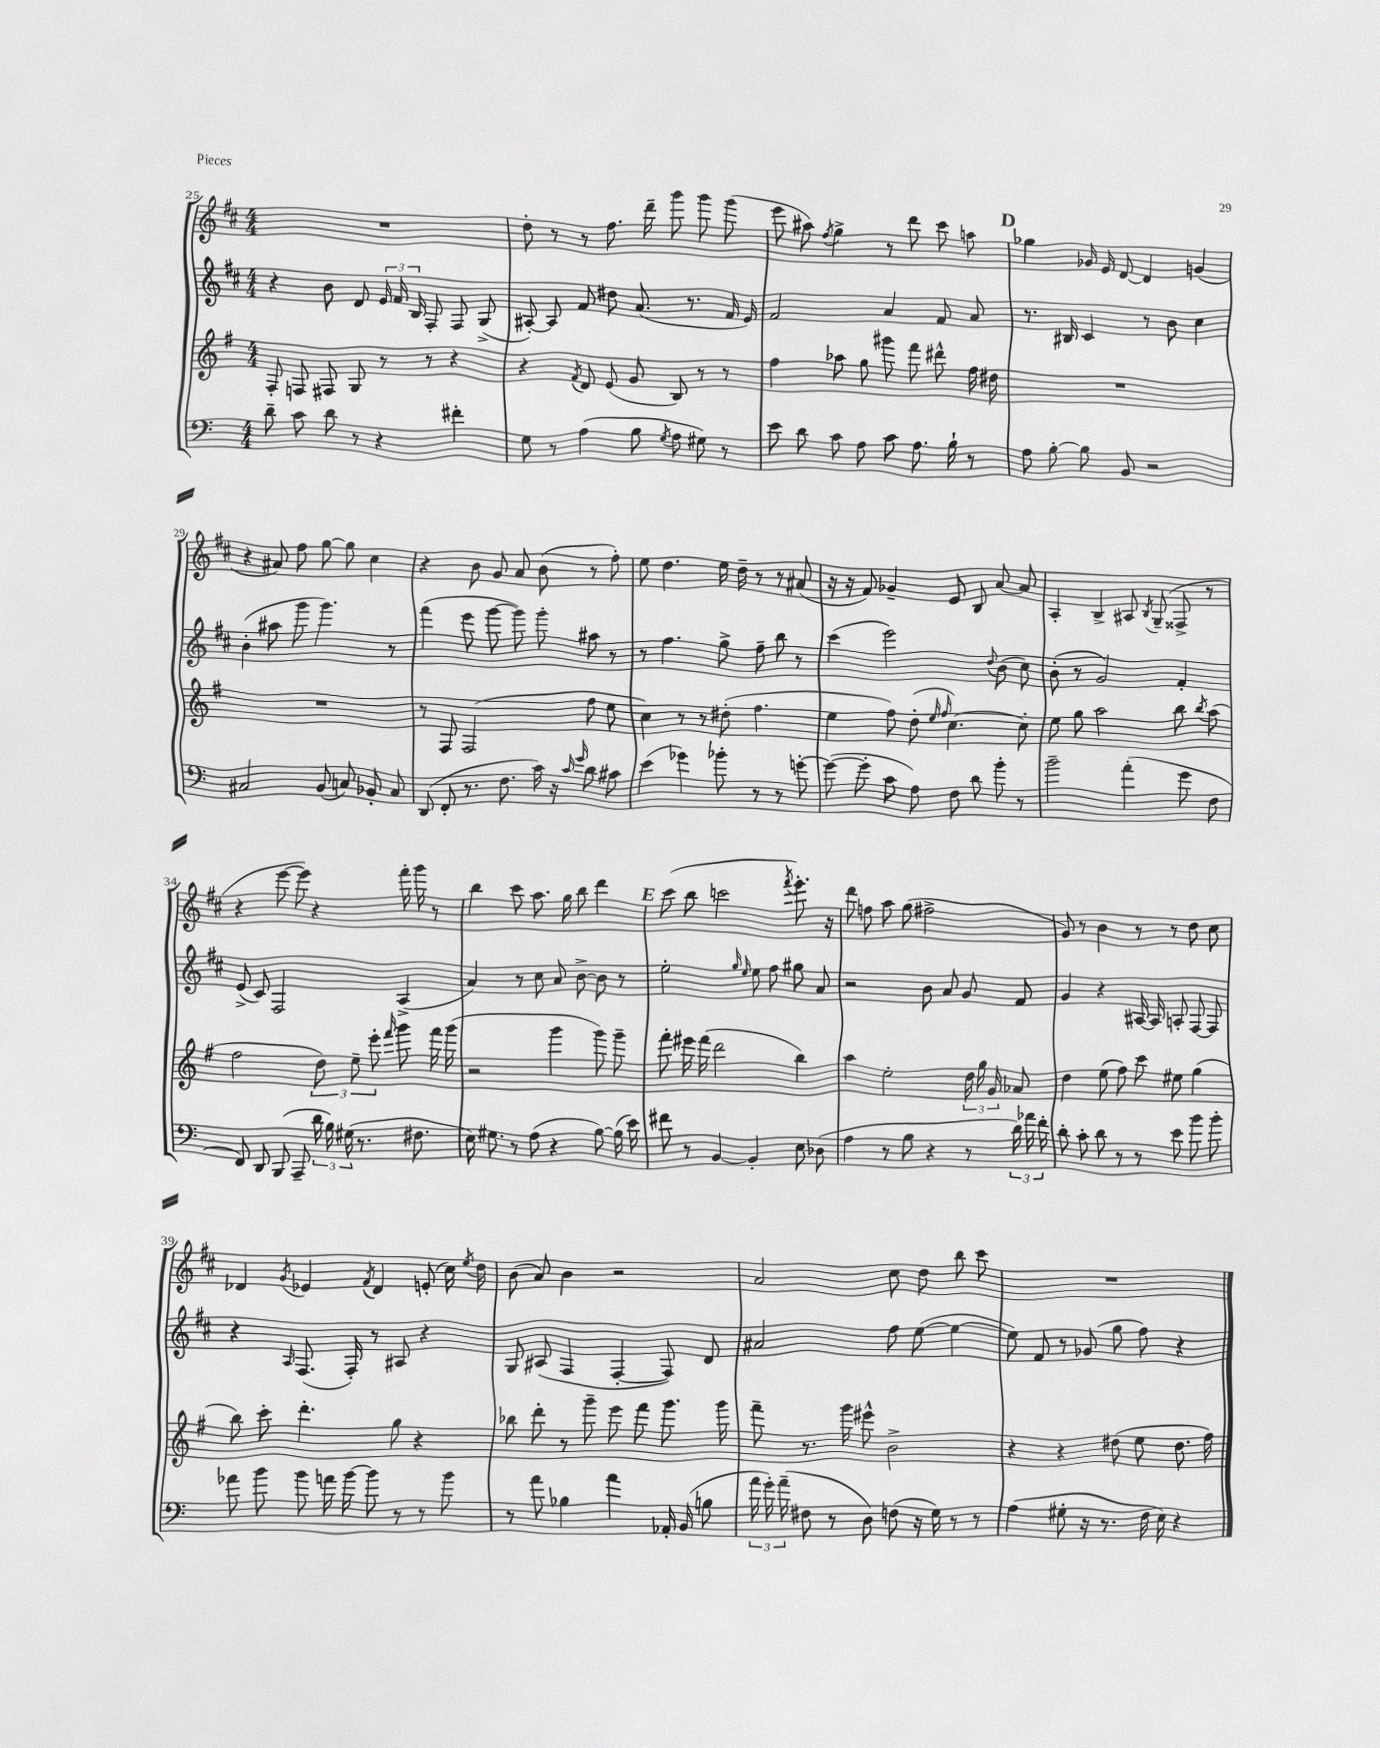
<<
\new StaffGroup <<
\new Staff = "s0" {
    \clef treble \key d \major \numericTimeSignature \time 4/4
    \autoBeamOff R1 |
    d''8-. r8 r8 fis''8. d'''16-- g'''8 g'''8 g'''8( |
    e'''8 ais''8) \acciaccatura { fis''8 } g''4-> r8 d'''8 cis'''8 a''8 |
    \mark \markup { \bold "D" } ges''4 ges'16 e'16 d'8~ d'4 g'4( |
    r4 ais'8) fis''8 g''8~ g''8 cis''4 |
    r4 b'8 g'8 a'8 b'8( r8 fis''8-.) |
    e''8 d''4. e''16 d''16-- r8 r8 ais'8( |
    r16 r16 fis'8) ges'4-- e'8 b8 a'8~ a'8 |
    a4-. b4-> ais8 \acciaccatura { b8 } g8--( fisis8-> r8 |
    r4 e'''8~ e'''8) r4 fis'''16-. g'''16 r8 |
    b''4 cis'''8 a''8. g''16 b''8 d'''4 |
    \mark \markup { \bold "E" } cis'''8( b''8 c'''2 \acciaccatura { fis'''8 } e'''8.-.) r16 |
    d'''8 f''8 a''8 g''8( fis''2-> |
    g'8) r8 b'4 r8 r8 d''8 cis''8 |
    des'4 \acciaccatura { g'8 } ees'4 \acciaccatura { fis'8 } des'4 e'8-.( cis''16) \acciaccatura { e''8 } d''16 |
    b'8( a'8) b'4 r2 |
    a'2 cis''8 d''8 b''8 cis'''8 |
    R1 \bar "|." |
}
\new Staff = "s1" {
    \clef treble \key d \major \numericTimeSignature \time 4/4
    \autoBeamOff r4 b'8 d'8 \tuplet 3/2 { e'16 fis'16 b16 } fis8-. fis8 g8->( |
    ais8~-.) ais8 fis'8 dis''8 a'8.( r8. fis'16 e'16) |
    fis'2 a'4 fis'8 a'8 |
    \mark \markup { \bold "D" } r8. bis16 cis'4 r8 b'8 cis''4 |
    b'4-.( ais''8 g'''8 g'''4.) r8 |
    fis'''4( e'''8 g'''8~ g'''8) g'''8-. ais''8 r8 |
    r8 fis''4. g''8-> fis''8-- b''8 r8 |
    cis'''4( e'''2) \appoggiatura { d''8 } b'8( cis''8) |
    b'8-.( r8 g'2) fis'4-. |
    e'8->( cis'8) fis2 a4->( |
    a'4) r8 cis''8 a'8 b'8~-> b'8 r8 |
    \mark \markup { \bold "E" } e''2-. \grace { g''16 e''16 } e''8 fis''8 gis''8 a'8 |
    r2 b'8 a'8 g'8 fis'8 |
    g'4 r4 ais16~ ais16 a8-. fis8~ fis8 |
    r4 \grace { a16 } fis8.( fis16-.) r8 ais8 r4 |
    g8 ais8( fis4 fis4~-. fis8) d'8 |
    ais'2 fis''8 e''8~( e''4~ |
    e''8) fis'8 r8 ges'8( g''8 fis''8) r4 \bar "|." |
}
\new Staff = "s2" {
    \clef treble \key g \major \numericTimeSignature \time 4/4
    \autoBeamOff fis8-. f8 fis8 g8 r8 r8 r4 |
    r4 \acciaccatura { fis'8 } d'8 e'8( g'8 b8) r8 r8 |
    fis''4 aes''8 g''8 gis'''8 fis'''8 dis'''8-^ fis''16 dis''16 |
    \mark \markup { \bold "D" } R1 |
    R1 |
    r8 fis8 fis2( fis''8 e''8 |
    c''4) r8 r8 dis''8-.( fis''4. |
    e''4 fis''8) d''8-.( \grace { e''16 fis''16 } c''4.~) c''8-. |
    e''8 g''8 a''2 b''8 \acciaccatura { b''8 } a''8( |
    fis''2 \tuplet 3/2 { d''8) e''8-- e'''8-. } \grace { fis'''16 } g'''8 fis'''16 g'''16( |
    r2 g'''4 g'''8) g'''8-- |
    \mark \markup { \bold "E" } fis'''8-. eis'''16 fis'''16( d'''2 b''4) |
    a''4 e''2-. \tuplet 3/2 { d''16 g''16 g'16 } aes'8 |
    d''4 e''8( fis''8) c'''8 eis''8 g''4( |
    b''8) c'''8-. d'''4.-. g''8 r4 |
    bes''8 d'''8-. r8 g'''8-- e'''8 fis'''8 g'''8. g'''16 |
    fis'''8-- r8. g'''16 eis'''8-^ b'2-> |
    r4 r4 dis''8( e''8 dis''8. fis''16) \bar "|." |
}
\new Staff = "s3" {
    \clef bass \key c \major \numericTimeSignature \time 4/4
    \autoBeamOff d'8-- c'8 d'8 r8 r4 fis'4-. |
    g8 r8 a4( b8 \acciaccatura { g8 } a8 gis8) r8 |
    e'8 d'8 c'8 a8 c'8 a8. b16-! r8 |
    \mark \markup { \bold "D" } a8 b8~-. b8 b,8 r2 |
    cis2 b,8( c8) bes,8-. c8 |
    d,8( f,8-. r8. f8. c'16) r16 \grace { c'16 g'16 } d'8 cis'8 |
    e'4( ges'4) bes'8-. r8 r8 g'8~-. |
    g'8~( g'8-. c'8 a8) f8 d'8 b'8-. r8 |
    b'2-- a'4-.( g'8 f8 |
    f,8) d,8 b,,8( a,,8-- \tuplet 3/2 { d'16 b16) gis16( } r8. fis8. |
    e16) gis8. r8 a8( r4 b8~) b16( e'16) |
    \mark \markup { \bold "E" } fis'8 r8 b,4~ b,4-. e8 des8( |
    a4 r8 b8 r4 r8 \tuplet 3/2 { d'16) aes'16 f'16-. } |
    d'8-. c'8-. d'8 r8 r8 e'8 b'8 b'8-. |
    aes'8 b'8 b'8 a'16 b'16~ b'8 r8 r8 b'8 |
    r8 a'8 bes4 a'4 aes,16-. b,16( b8 |
    \tuplet 3/2 { a'16 g'16-.) a'16--( } fis8 r8 d8) f8( r16 g16) r8 r8 |
    a4( gis8-. r16 r8. f16 e16) r4 \bar "|." |
}
>>
>>
\layout { \context { \Score currentBarNumber = #25 } }
